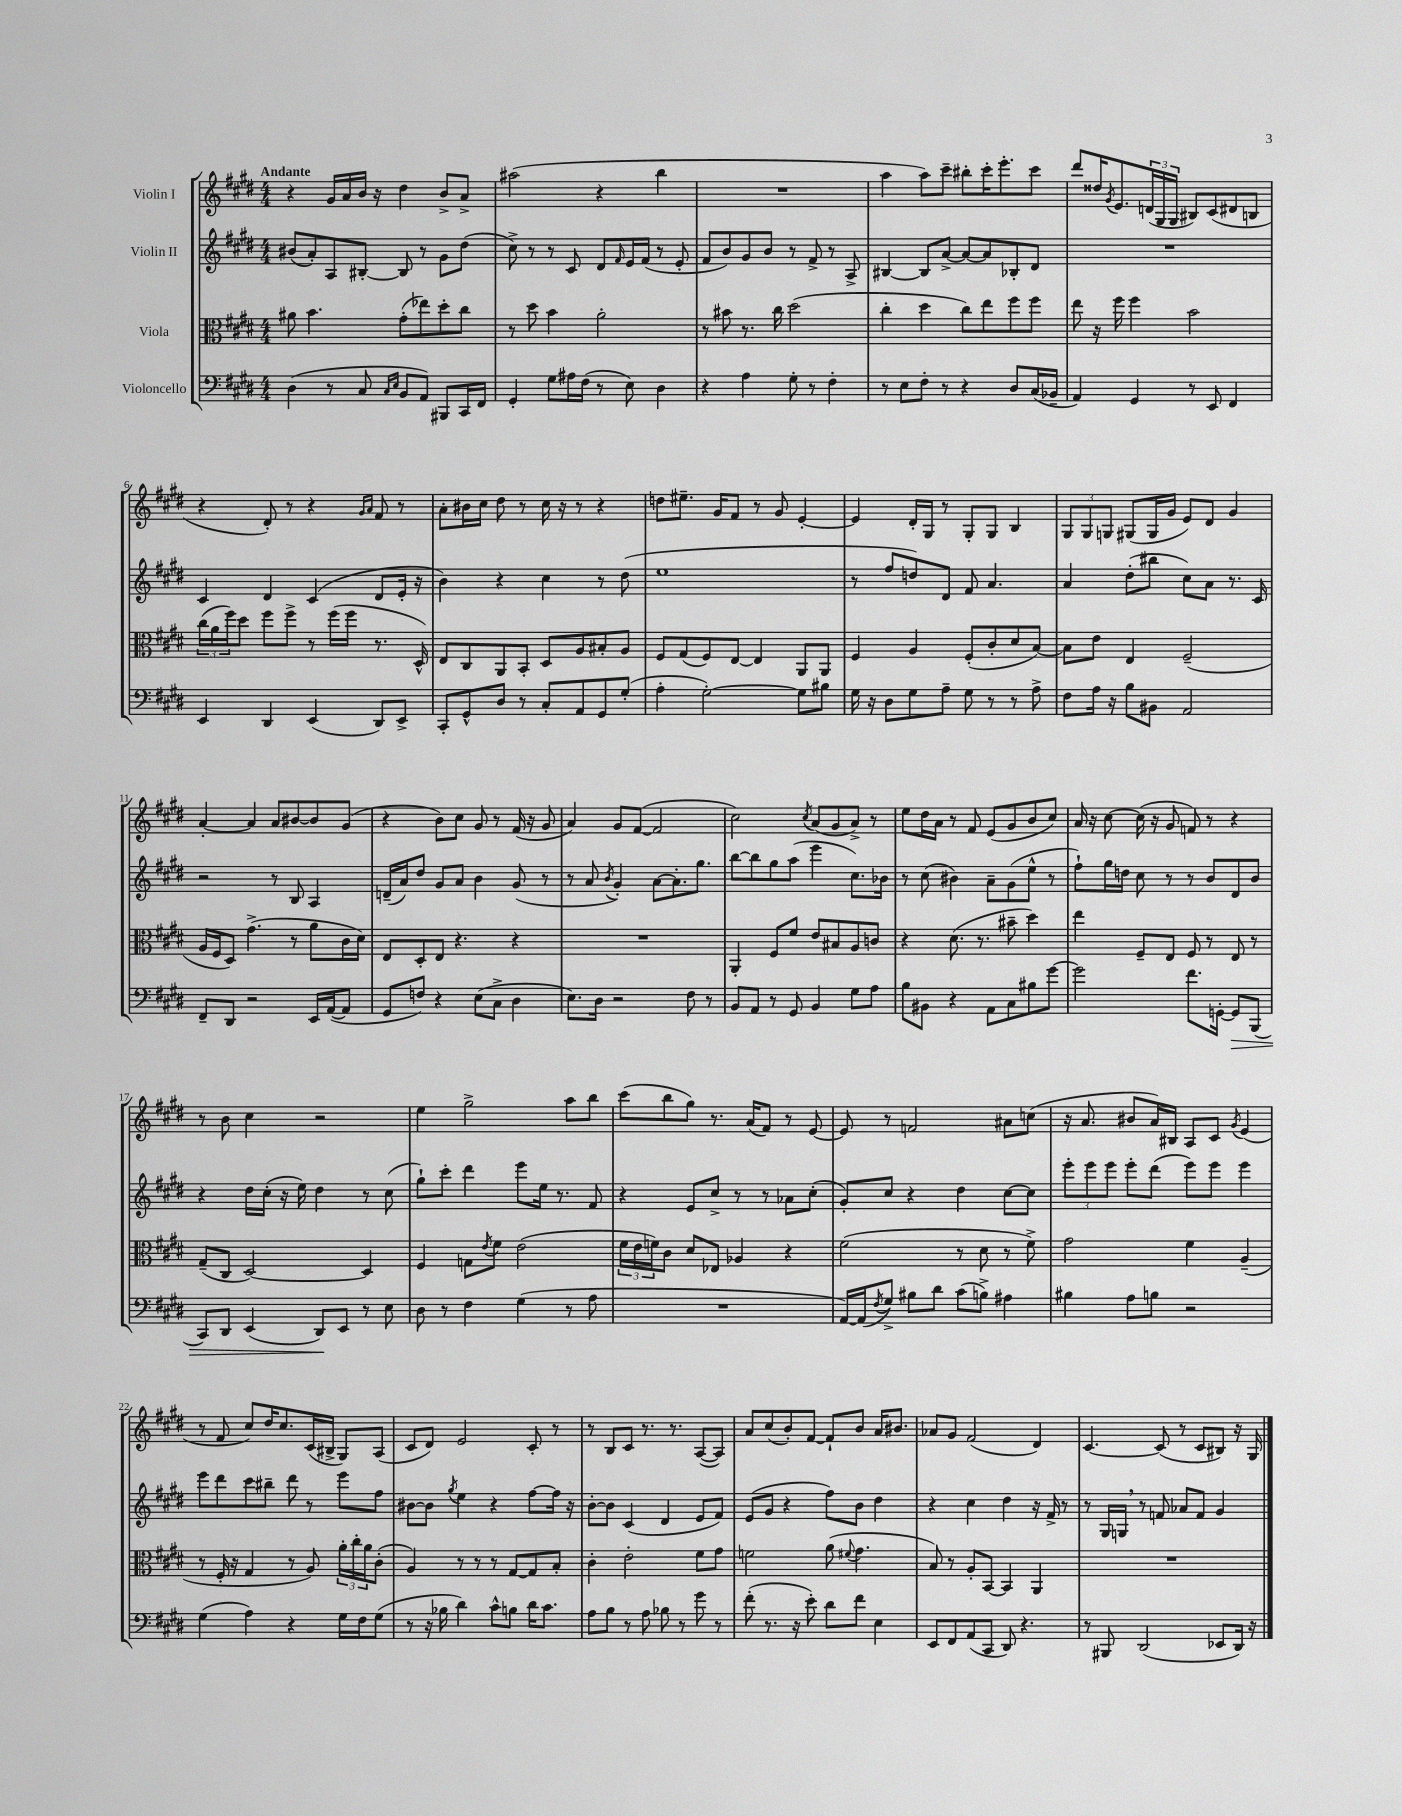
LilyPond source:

<<
\new StaffGroup <<
\new Staff = "s0" \with { instrumentName = "Violin I" } {
    \clef treble \key e \major \numericTimeSignature \time 4/4 \tempo "Andante"
    r4 gis'16 a'16 b'16 r16 dis''4 b'8-> a'8-> |
    ais''2( r4 b''4 |
    R1 |
    a''4 a''8) cis'''8-- bis''8-. cis'''16-. e'''8.-. cis'''8 |
    dis'''8 disis''16 \acciaccatura { gis'8 } e'8. \tuplet 3/2 { d'16( gis16 gis16 } bis8) cis'8( dis'8 b8 |
    r4 dis'8-.) r8 r4 \grace { gis'16 a'16 } fis'8 r8 |
    a'8-. bis'16 cis''16 dis''8 r8 cis''16 r16 r8 r4 |
    d''8 eis''8.-- gis'16 fis'8 r8 gis'8 e'4~-. |
    e'4 dis'16-. gis16 r8 gis8-. gis8 b4 |
    \tuplet 3/2 { gis8 gis8 g8 } gis8( gis16 gis'16 e'8) dis'8 gis'4 |
    a'4~-. a'4 a'8 bis'8~ bis'8 gis'8( |
    r4 b'8) cis''8 gis'8 r8 fis'16( r16 gis'8 |
    a'4) gis'8 fis'8~( fis'2 |
    cis''2) \acciaccatura { cis''8 } a'8( gis'8 a'8->) r8 |
    e''8 dis''16 a'16 r8 fis'8 e'8( gis'8 b'8 cis''8) |
    a'16 r16 cis''8~ cis''16( r16 gis'8 f'8) r8 r4 |
    r8 b'8 cis''4 r2 |
    e''4 gis''2-> a''8 b''8 |
    cis'''8( b''8 gis''8) r8. a'16( fis'8) r8 e'8~ |
    e'8 r8 f'2 ais'8 c''8( |
    r16 a'8. bis'8 a'16) bis16 a8 cis'8 \acciaccatura { gis'8 } e'4( |
    r8 fis'8 cis''8) dis''16 cis''8. cis'16( bis16-> gis8) a8( |
    cis'8 dis'8) e'2 cis'8-. r8 |
    r8 b8 cis'8 r8. r8. a8~( a8) |
    a'8 cis''8( b'8-.) fis'8~ fis'8-! b'8 a'16 bis'8. |
    aes'8 gis'8 fis'2( dis'4) |
    cis'4.~ cis'8( r8 cis'8 bis8) r16 gis16 \bar "|." |
}
\new Staff = "s1" \with { instrumentName = "Violin II" } {
    \clef treble \key e \major \numericTimeSignature \time 4/4
    bis'8( a'8-.) a8 bis8~-. bis8 r8 gis'8 dis''8( |
    cis''8->) r8 r8 cis'8 dis'8 \grace { fis'16 } e'16 fis'16( r8 e'8-. |
    fis'8 b'8) gis'8 b'8 r8 fis'8-> r8 a8-> |
    bis4~ bis8 a'8~-> a'8~ a'8 bes8-. dis'8 |
    R1 |
    cis'4 dis'4 cis'4( dis'8 e'16-. r16 |
    b'4) r4 cis''4 r8 dis''8( |
    e''1 |
    r8 fis''8 d''8) dis'8 fis'8 a'4. |
    a'4 dis''8-.( bis''8 cis''8) a'8 r8. cis'16 |
    r2 r8 b8 a4 |
    d'16--( a'16) dis''8 gis'8 a'8 b'4 gis'8( r8 |
    r8 a'8 \acciaccatura { b'8 } gis'4-.) a'8~ a'8.-. gis''8. |
    b''8~ b''8 gis''8 a''8( e'''4 cis''8.) bes'16 |
    r8 cis''8( bis'4) a'8-- gis'8( e''8-^ r8 |
    fis''8-!) gis''16 d''16 cis''8 r8 r8 b'8 dis'8 b'8 |
    r4 dis''16 cis''16-.( r16 e''16) dis''4 r8 cis''8( |
    gis''8-!) cis'''8-. dis'''4 e'''8 e''16 r8. fis'8 |
    r4 e'8 cis''8-> r8 r8 aes'8 cis''8-.( |
    gis'8-.) cis''8 r4 dis''4 cis''8~ cis''8 |
    \tuplet 3/2 { e'''8-. e'''8 e'''8 } e'''8-. dis'''8( e'''8) e'''8 e'''4 |
    e'''8 dis'''8 cis'''8 bis''8-- dis'''8 r8 e'''8 fis''8 |
    bis'8~ bis'8 \acciaccatura { gis''8 } e''4 r4 fis''8~ fis''16 r16 |
    b'8~-. b'8 cis'4( dis'4 e'8 fis'8) |
    e'8( gis'8 r4 fis''8) b'8 dis''4 |
    r4 cis''4 dis''4 r16 fis'16-> r8 |
    r8 gis16 g16 \breathe r8 f'8 aes'8 f'8 gis'4 \bar "|." |
}
\new Staff = "s2" \with { instrumentName = "Viola" } {
    \clef alto \key e \major \numericTimeSignature \time 4/4
    ais'8 b'4. gis'8-.( ees''8) dis''8-. cis''8 |
    r8 dis''8 b'4 a'2-. |
    r8 bis'8 r8. cis''16 dis''2( |
    cis''4-. dis''4 cis''8) e''8 fis''8 fis''8 |
    e''8 r16 fis''16 fis''4 b'2 |
    \tuplet 3/2 { cis''16( a'16 fis''16) } dis''8 fis''8 fis''8-> r8 fis''16( fis''16 r8. dis16-^) |
    e8 cis8 a,8 b,8-. dis8 a8 bis8-. a8 |
    fis8 gis8( fis8) e8~ e4 a,8 a,8 |
    fis4 a4 fis8-.( cis'8-. dis'8 b8~) |
    b8 e'8 e4 fis2--( |
    a16 fis16 dis8) gis'4.->( r8 a'8 cis'16 dis'16) |
    e8 dis8-. e8 r4. r4 |
    R1 |
    a,4-. fis8 fis'8 e'8 bis8 a8 c'8 |
    r4 dis'8.( r8. bis'8-- dis''4) |
    e''4 fis8-- e8 fis8 r8 e8 r8 |
    gis8--( cis8 dis2~) dis4 |
    fis4 g8 \acciaccatura { e'8 } fis'8 e'2( |
    \tuplet 3/2 { fis'16 e'16 f'16) } cis'8 dis'8 ees8 aes4 r4 |
    fis'2( r8 dis'8 r8 fis'8->) |
    gis'2 fis'4 a4--( |
    r8 fis16-. r16 gis4 r8 a8) \tuplet 3/2 { a'16-. cis''16-. a'16 } cis'8-.( |
    a4) r8 r8 r8 gis8~ gis8 b8-. |
    cis'4-. e'2-. fis'8 gis'8 |
    f'2 a'8( \appoggiatura { fis'8 } gis'4. |
    b8) r8 a8-. b,8~ b,4 a,4 |
    R1 \bar "|." |
}
\new Staff = "s3" \with { instrumentName = "Violoncello" } {
    \clef bass \key e \major \numericTimeSignature \time 4/4
    dis4( r8 cis8 \grace { cis16 e16 } b,8 a,8) bis,,8 cis,16 fis,16 |
    gis,4-. gis8 ais16 fis16( r8 e8) dis4 |
    r4 a4 gis8-. r8 fis4-. |
    r8 e8 fis8-. r8 r4 dis8 cis16( bes,16-- |
    a,4) gis,4 r8 e,8 fis,4 |
    e,4 dis,4 e,4( dis,8) e,8-> |
    cis,8-. gis,8-^ dis8 r8 cis8-. a,8 gis,8 gis8-.( |
    a4-. gis2~-.) gis8 bis8 |
    gis16 r16 dis8 gis8 a8-- gis8 r8 r8 a8-> |
    fis8 a16 r16 b8 bis,8 a,2 |
    fis,8-- dis,8 r2 e,16 a,16~( a,8 |
    gis,8 f8) r4 e8( cis8-> dis4 |
    e8.) dis16 r2 fis8 r8 |
    b,8 a,8 r8 gis,8 b,4 gis8 a8 |
    b8 bis,8 r4 a,8 cis8 bis8 gis'8~ |
    gis'2 fis'8. g,16~-. g,8\> b,,8( |
    cis,8) dis,8 e,4( dis,8\!) e,8 r8 e8 |
    dis8 r8 fis4 gis4( r8 a8 |
    R1 |
    a,16~) a,16( \acciaccatura { fis8 } gis8->) bis8 dis'8 cis'8( b8->) ais4 |
    bis4 a8 b8 r2 |
    gis4( a4) r4 gis16 fis16 gis8( |
    r8 r16 bes16 dis'4) cis'8-^ b8 dis'16 cis'8. |
    a8 b8 r8 a8 bes8 r8 gis'8 r8 |
    fis'8-.( r8. r16 e'8-.) dis'8 fis'8 e4 |
    e,8 fis,8 a,8( cis,8 dis,8) r4. |
    r8 bis,,8 dis,2( ees,8 dis,16) r16 \bar "|." |
}
>>
>>
